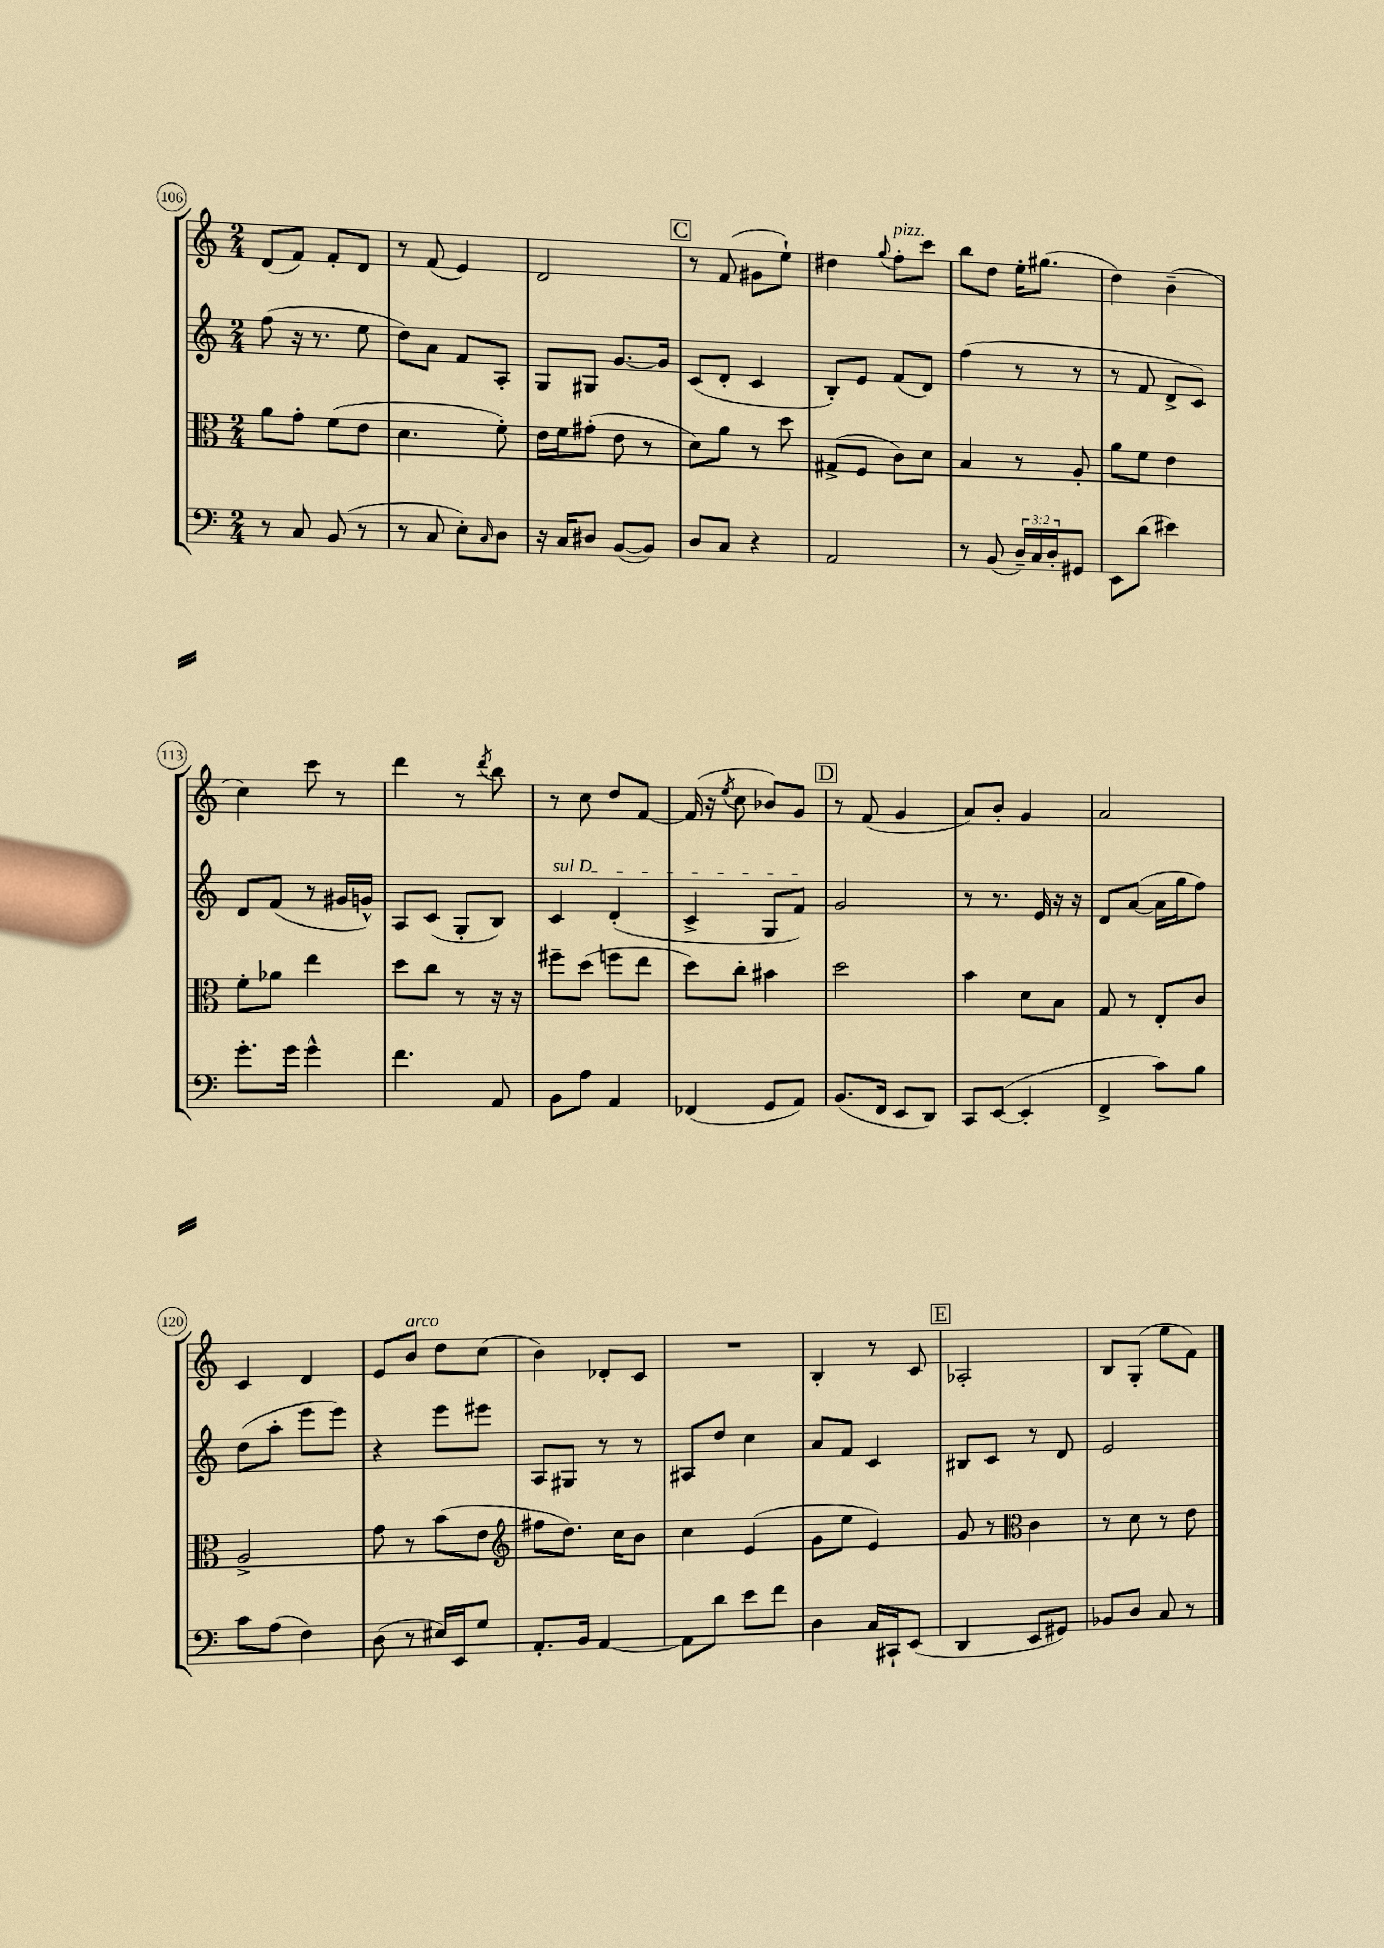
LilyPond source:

<<
\new StaffGroup <<
\new Staff = "s0" {
    \clef treble \key c \major \numericTimeSignature \time 2/4
    d'8( f'8) f'8-. d'8 |
    r8 f'8( e'4) |
    d'2 |
    \mark \markup { \box "C" } r8 f'8( gis'8 e''8-!) |
    dis''4 \appoggiatura { g''8 } f''8-.^\markup { \italic "pizz." } c'''8 |
    b''8 d''8 e''16-. gis''8.( |
    d''4) b'4--( |
    c''4) c'''8 r8 |
    d'''4 r8 \acciaccatura { d'''8 } b''8 |
    r8 c''8 d''8 f'8~ |
    f'16( r16 \acciaccatura { e''8 } c''8 bes'8) g'8 |
    \mark \markup { \box "D" } r8 f'8( g'4 |
    a'8) b'8-. g'4 |
    a'2 |
    c'4 d'4 |
    e'8 b'8^\markup { \italic "arco" } d''8 c''8( |
    b'4) des'8-. c'8 |
    R2 |
    b4-. r8 c'8 |
    \mark \markup { \box "E" } aes2-. |
    b8 g8-.( e''8 f'8) \bar "|." |
}
\new Staff = "s1" {
    \clef treble \key c \major \numericTimeSignature \time 2/4
    f''8( r16 r8. e''8 |
    d''8) a'8 f'8 a8-. |
    g8 gis8 g'8.~ g'16 |
    \mark \markup { \box "C" } c'8( d'8-. c'4 |
    b8-.) e'8 f'8( d'8) |
    f''4( r8 r8 |
    r8 f'8 d'8-> c'8) |
    d'8 f'8( r8 gis'16 g'16-^) |
    a8 c'8( g8-. b8) |
    \once \override TextSpanner.bound-details.left.text = \markup { \italic "sul D" } c'4\startTextSpan d'4-.( |
    c'4-> g8 f'8\stopTextSpan) |
    \mark \markup { \box "D" } g'2 |
    r8 r8. e'16 r16 r16 |
    d'8 a'8~( a'16 g''16 f''8) |
    d''8( a''8-. e'''8 e'''8) |
    r4 e'''8 eis'''8 |
    a8 gis8 r8 r8 |
    ais8 d''8 c''4 |
    a'8 f'8 c'4 |
    \mark \markup { \box "E" } bis8 c'8 r8 d'8 |
    e'2 \bar "|." |
}
\new Staff = "s2" {
    \clef alto \key c \major \numericTimeSignature \time 2/4
    a'8 g'8-. f'8( e'8 |
    d'4. f'8-.) |
    e'16 f'16 gis'8-.( e'8 r8 |
    \mark \markup { \box "C" } d'8) a'8 r8 d''8 |
    gis8->( f8 c'8) d'8 |
    b4 r8 a8-. |
    a'8 f'8 e'4 |
    f'8-. aes'8 e''4 |
    d''8 c''8 r8 r16 r16 |
    fis''8-- d''8( f''8 e''8 |
    d''8) c''8-. bis'4 |
    \mark \markup { \box "D" } d''2 |
    b'4 d'8 b8 |
    g8 r8 e8-. c'8 |
    a2-> |
    g'8 r8 b'8( e'8 |
    \clef treble fis''8 d''8.) c''16 b'8 |
    c''4 e'4( |
    g'8 e''8 e'4) |
    \mark \markup { \box "E" } g'8 r8 \clef alto c'4 |
    r8 d'8 r8 e'8 \bar "|." |
}
\new Staff = "s3" {
    \clef bass \key c \major \numericTimeSignature \time 2/4 \override Staff.TupletNumber.text = #tuplet-number::calc-fraction-text
    r8 c8 b,8( r8 |
    r8 c8 e8-.) \grace { c16 } d8 |
    r16 c16 dis8 b,8~( b,8) |
    \mark \markup { \box "C" } d8 c8 r4 |
    a,2 |
    r8 b,8( \tuplet 3/2 { d16--) c16 d16-. } gis,8 |
    e,8 d'8( eis'4) |
    g'8.-. g'16 g'4-^ |
    f'4. a,8 |
    b,8 a8 a,4 |
    fes,4( g,8 a,8) |
    \mark \markup { \box "D" } b,8.( f,16 e,8 d,8) |
    c,8 e,8~( e,4-. |
    f,4-> c'8) b8 |
    c'8 a8( f4) |
    d8( r8 eis16) e,16 g8 |
    a,8.-. b,16 a,4~ |
    a,8 d'8 e'8 f'8 |
    d4 c16 cis,16-! e,8( |
    \mark \markup { \box "E" } d,4 e,8 gis,8) |
    bes,8 d8 c8 r8 \bar "|." |
}
>>
>>
\layout { \context { \Score currentBarNumber = #106 \override BarNumber.stencil = #(make-stencil-circler 0.1 0.3 ly:text-interface::print) } }
